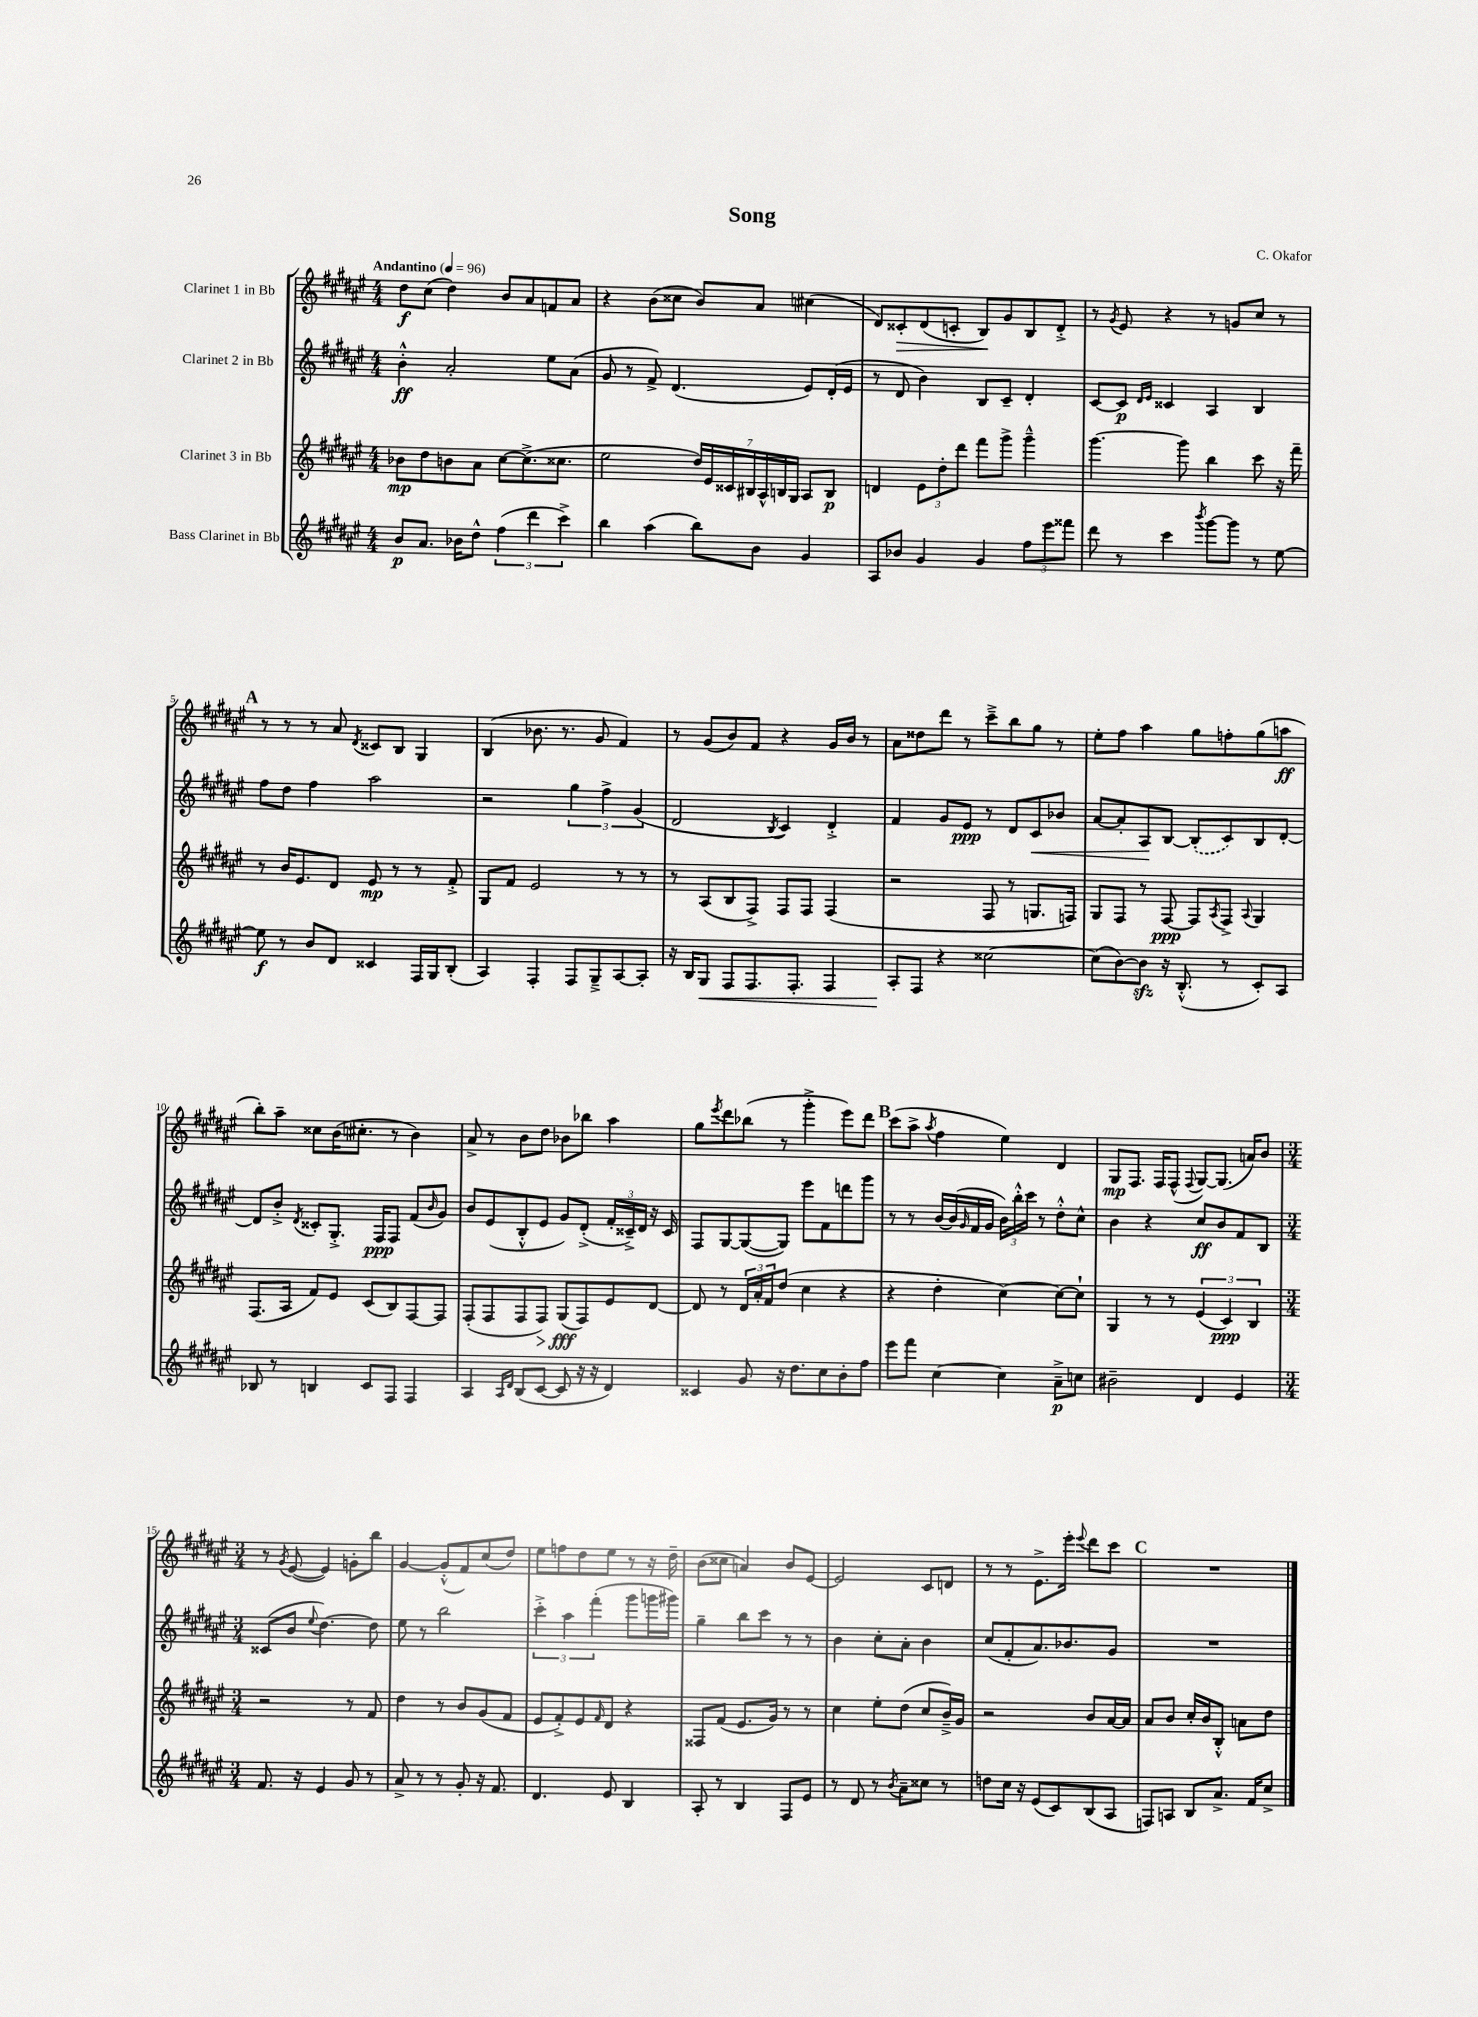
\header { title = "Song" composer = "C. Okafor" }
<<
\new StaffGroup <<
\new Staff = "s0" \with { instrumentName = "Clarinet 1 in Bb" } {
    \clef treble \key fis \major \numericTimeSignature \time 4/4 \tempo "Andantino" 4 = 96
    dis''8\f cis''8( dis''4) b'8 ais'8 f'8 ais'8 |
    r4 b'8( cisis''8 b'8) ais'8 cis''4( |
    dis'8) cisis'8-.\> dis'8( c'8-. b8\!) gis'8 b8 dis'8-.-> |
    r8 \acciaccatura { gis'8 } eis'8 r4 r8 g'8 cis''8 r8 |
    \mark \markup { \bold "A" } r8 r8 r8 ais'8 \acciaccatura { dis'8 } cisis'8 b8 gis4 |
    b4( bes'8. r8. gis'8 fis'4) |
    r8 gis'8( b'8) fis'8 r4 gis'16 b'16 r8 |
    ais'8 disis''8 dis'''8 r8 cis'''8---> b''8 gis''8 r8 |
    eis''8-. fis''8 ais''4 gis''8 f''8-. gis''8( a''8\ff |
    b''8-.) ais''8-- cisis''8 b'16( cis''8.-. r8 b'4) |
    ais'8-> r8 b'8 dis''8 bes'8 bes''8 ais''4 |
    gis''8 \acciaccatura { eis'''8 } dis'''8 bes''8( r8 gis'''4-.-> eis'''8) dis'''8 |
    \mark \markup { \bold "B" } cis'''8( ais''8-> \acciaccatura { ais''8 } fis''4 eis''4) dis'4 |
    gis8\mp fis8. fis16 fis8-^( \appoggiatura { fis8 } gis8~) gis8.( a'16) b'8 |
    \numericTimeSignature \time 3/4 r8 \acciaccatura { gis'8 } eis'8~( eis'4) g'8-. b''8 |
    gis'4~ gis'8-.-^( fis'8) cis''8( dis''8) |
    eis''8 f''8 dis''8 eis''8 r8 r16 dis''16-- |
    b'8( cisis''8 a'4) b'8 eis'8~ |
    eis'2 cis'8 d'8 |
    r8 r8 eis'8.-> eis'''16-. \appoggiatura { eis'''8 } dis'''8 cis'''8 |
    \mark \markup { \bold "C" } R2. \bar "|." |
}
\new Staff = "s1" \with { instrumentName = "Clarinet 2 in Bb" } {
    \clef treble \key fis \major \numericTimeSignature \time 4/4
    b'4-.-^\ff ais'2-. eis''8 ais'8( |
    gis'8 r8 fis'8->) dis'4.( eis'8) dis'16-.( eis'16 |
    r8 dis'8 b'4) b8 cis'8-- dis'4-. |
    cis'8~ cis'8\p \grace { dis'16 eis'16 } cisis'4 ais4 b4 |
    \mark \markup { \bold "A" } fis''8 dis''8 fis''4 ais''2 |
    r2 \tuplet 3/2 { gis''4 fis''4-> gis'4( } |
    dis'2 \acciaccatura { b8 } cis'4) dis'4-.-> |
    fis'4 gis'8 eis'8\ppp r8 dis'8 cis'8\< bes'8 |
    ais'8~ ais'8-. ais8\! b8~ \once \slurDashed b8-.( cis'8) b8 dis'8~-. |
    dis'8 b'8-.-> \acciaccatura { dis'8 } cisis'8-. gis8.-.-> fis16\ppp fis8 fis'8( \grace { b'16 } gis'8) |
    b'8 eis'8( b8-.-^ eis'8 gis'8) dis'8-.->( \tuplet 3/2 { fis'16-. cisis'16--->) dis'16 } r16 cisis'16 |
    fis8 gis8~ gis8~( gis8) eis'''8 fis'8 d'''8 gis'''8 |
    \mark \markup { \bold "B" } r8 r8 b'16~ b'16( \grace { gis'16 } fis'16 gis'16 \tuplet 3/2 { b'16) b''16-.-^ cis'''16 } r8 dis''8-.-^ cis''8-^ |
    b'4 r4 cis''8\ff b'8 fis'8 b8 |
    \numericTimeSignature \time 3/4 cisis'8( b'8 \appoggiatura { eis''8 } dis''4.~) dis''8 |
    eis''8 r8 b''2 |
    \tuplet 3/2 { cis'''4-.-> ais''4 fis'''4-.( } gis'''8 g'''16 gis'''16) |
    gis''4-- b''8 cis'''8 r8 r8 |
    b'4 cis''8-. ais'8-. b'4 |
    cis''8( fis'8-. ais'8.) bes'8. gis'8 |
    \mark \markup { \bold "C" } R2. \bar "|." |
}
\new Staff = "s2" \with { instrumentName = "Clarinet 3 in Bb" } {
    \clef treble \key fis \major \numericTimeSignature \time 4/4
    bes'8\mp dis''8 b'8 ais'8 cis''8~ cis''8.->( cisis''8. |
    eis''2 \tuplet 7/4 { dis''16) eis'16 cisis'16 bis16 ais16-^ b16 gis16 } ais8 b8\p |
    d'4 \tuplet 3/2 { eis'8 dis''8-. dis'''8 } fis'''8 gis'''8-> gis'''4---^ |
    gis'''4.~ gis'''8 b''4 cis'''8 r16 fis'''16-- |
    \mark \markup { \bold "A" } r8 b'16 eis'8. dis'8 eis'8\mp r8 r8 fis'8-.-> |
    gis8 fis'8 eis'2 r8 r8 |
    r8 ais8( b8 fis8->) fis8 fis8 fis4( |
    r2 fis8 r8 g8. f16) |
    gis8 fis8 r8 fis8~\ppp fis8 \acciaccatura { ais8 } fis8-> \appoggiatura { ais8 } gis4 |
    fis8.( ais16 fis'8) eis'8 cis'8( b8) fis8~ fis8 |
    fis8-.( fis8 fis8 fis8\>) gis8\fff\!( fis8) eis'8 dis'8~ |
    dis'8 r8 \tuplet 3/2 { dis'16 ais'16-. fis'16 } dis''8( cis''4 r4 |
    \mark \markup { \bold "B" } r4 dis''4-. cis''4~) cis''8~ cis''8-! |
    gis4 r8 r8 \tuplet 3/2 { eis'4( cis'4\ppp) b4 } |
    \numericTimeSignature \time 3/4 r2 r8 fis'8 |
    dis''4 r8 b'8 gis'8( fis'8 |
    eis'8 fis'8-.->) eis'8 \grace { fis'16 } dis'8 r4 |
    fisis8 fis'8( eis'8. gis'16) r8 r8 |
    cis''4 eis''8-. dis''8( cis''8 b'16--->) gis'16 |
    r2 b'8 ais'16~ ais'16 |
    \mark \markup { \bold "C" } ais'8 b'8 cis''16-. b'16 b8-.-^ a'8 dis''8 \bar "|." |
}
\new Staff = "s3" \with { instrumentName = "Bass Clarinet in Bb" } {
    \clef treble \key fis \major \numericTimeSignature \time 4/4
    b'8\p ais'8. bes'16 dis''8-^ \tuplet 3/2 { fis''4( dis'''4 cis'''4->) } |
    b''4 ais''4( b''8) b'8 gis'4 |
    ais8 bes'8 gis'4 gis'4 \tuplet 3/2 { fis''8 eis'''8 fisis'''8 } |
    dis'''8 r8 cis'''4 \acciaccatura { b'''8 } gis'''8~ gis'''8 r8 eis''8~ |
    \mark \markup { \bold "A" } eis''8\f r8 b'8 dis'8 cisis'4 fis16 gis16 b8-.( |
    ais4) fis4-. fis8 gis8---> ais8~ ais8-. |
    r16 b16 gis8\< fis8 fis8. fis8.-. fis4 |
    ais8-.\! fis8 r4 cisis''2~ |
    cisis''8( b'8~) b'8\sfz r16 b8.-.-^( r8 cis'8-.) ais8 |
    bes8 r8 b4 cis'8 fis8 fis4 |
    ais4 \grace { ais16 dis'16 } b8( cis'8~ cis'8 r16 r16 dis'4) |
    cisis'4 gis'8 r16 dis''8. cis''8 b'8-. fis''8 |
    \mark \markup { \bold "B" } eis'''8 fis'''8 cis''4~ cis''4 ais'8--->\p c''8 |
    bis'2-- dis'4 eis'4 |
    \numericTimeSignature \time 3/4 fis'8. r16 eis'4 gis'8 r8 |
    ais'8-> r8 r8 gis'8-. r16 fis'8. |
    dis'4. eis'8 b4 |
    ais8-. r8 b4 fis8 eis'8 |
    r8 dis'8 r8 \acciaccatura { b'8 } ais'8-- cisis''8 r8 |
    d''8 cis''16 r16 eis'8( cis'8) b8( ais8 |
    \mark \markup { \bold "C" } f8) a8 b8 ais'8.-> fis'16 cis''8-> \bar "|." |
}
>>
>>
